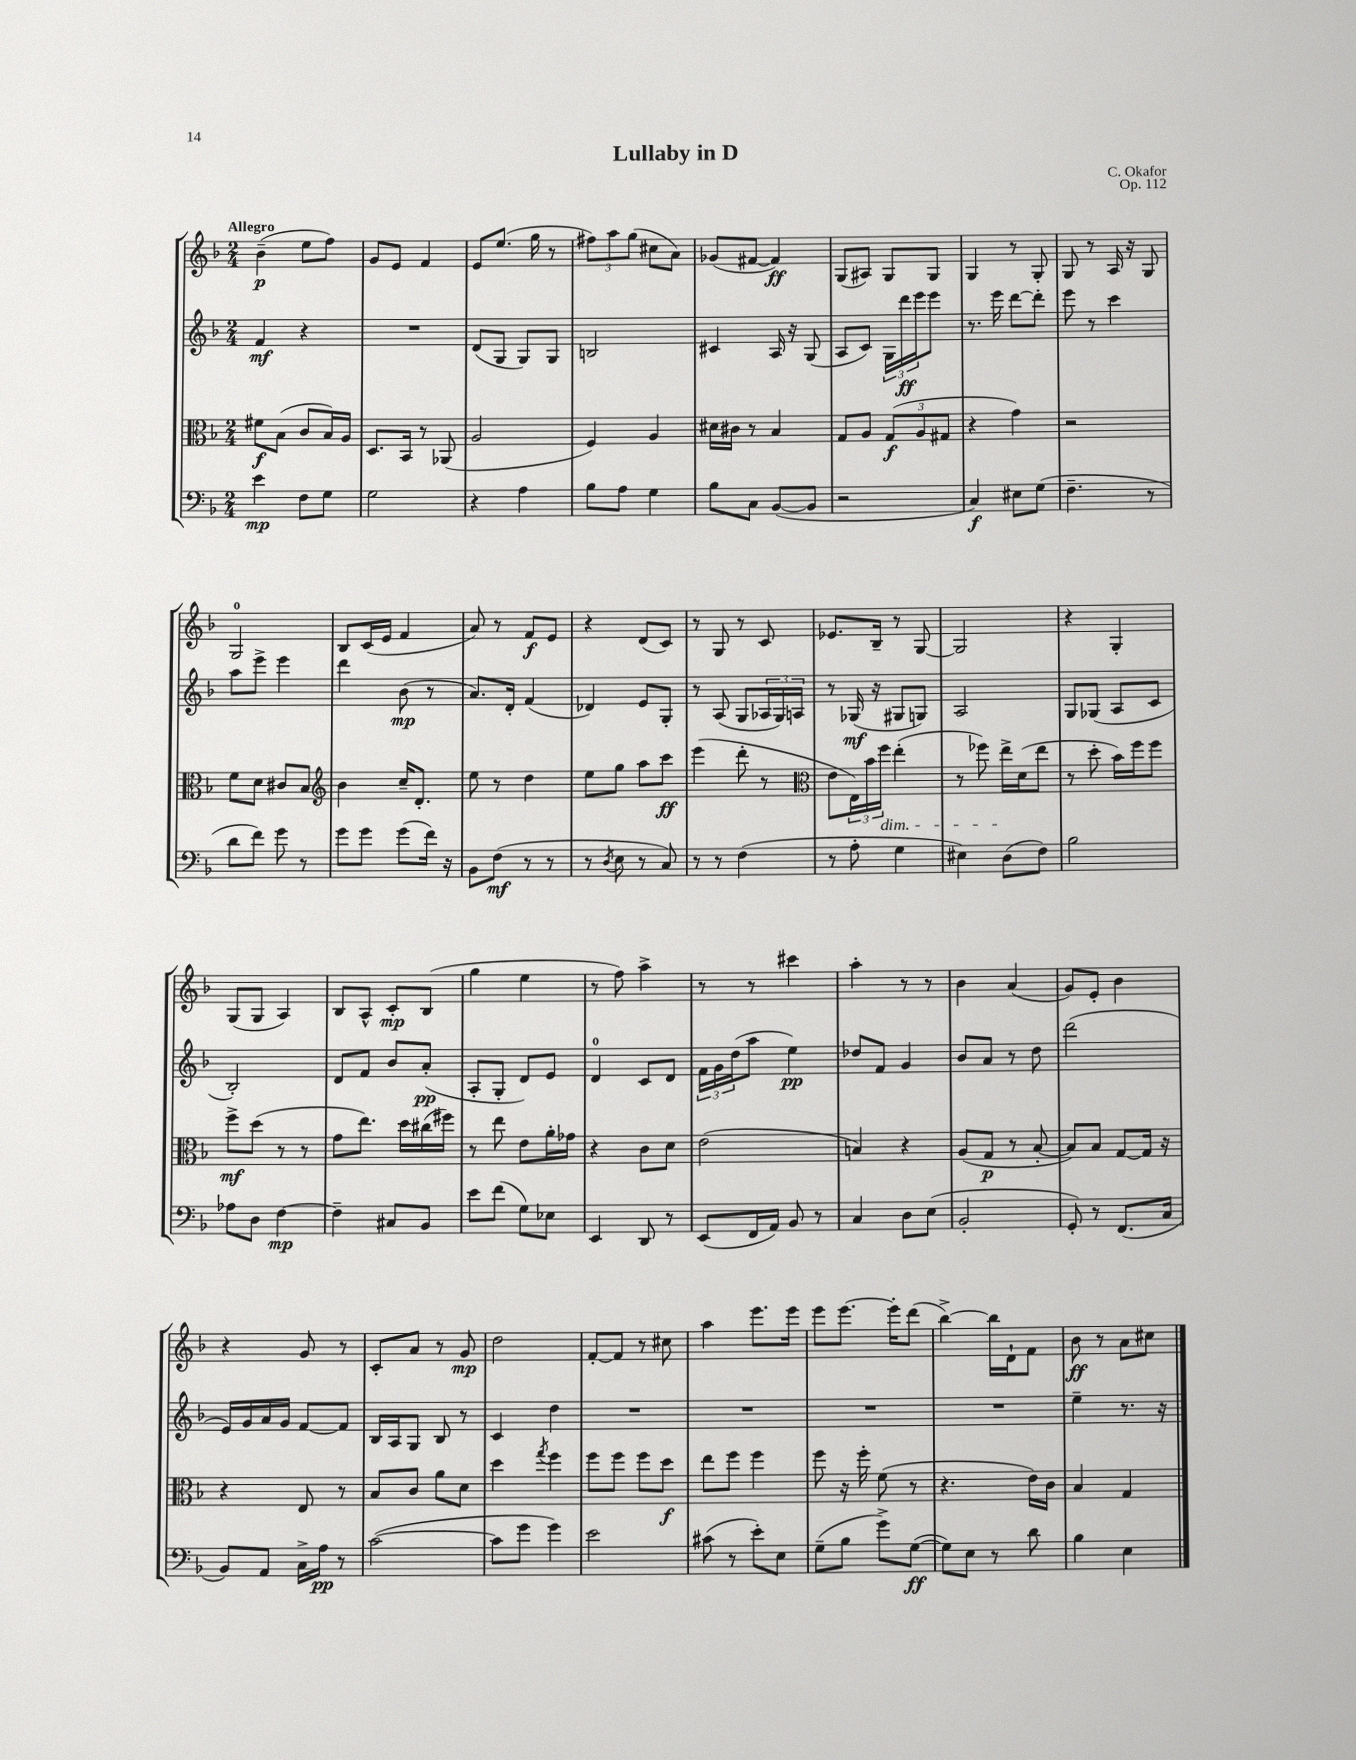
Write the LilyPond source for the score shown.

\header { title = "Lullaby in D" composer = "C. Okafor" opus = "Op. 112" }
<<
\new StaffGroup <<
\new Staff = "s0" {
    \clef treble \key f \major \numericTimeSignature \time 2/4 \tempo "Allegro"
    bes'4--\p( e''8 f''8) |
    g'8 e'8 f'4 |
    e'8 e''8.( g''16 r8 |
    \tuplet 3/2 { fis''8) a''8 g''8( } cis''8 a'8) |
    ges'8( fis'8~ fis'4\ff) |
    g8( ais8) g8 g8 |
    g4 r8 g8-. |
    g8 r8 a16 r16 g8 |
    g2-0 |
    bes8 c'16( e'16 f'4 |
    a'8) r8 f'8\f e'8 |
    r4 d'8( c'8) |
    r8 g8 r8 c'8 |
    ees'8. bes16-- r8 g8~ |
    g2 |
    r4 g4-. |
    g8( g8 a4) |
    bes8 a8-^ c'8-.\mp bes8( |
    g''4 e''4 |
    r8 f''8) a''4-> |
    r8 r8 cis'''4 |
    a''4-. r8 r8 |
    bes'4 a'4( |
    g'8) e'8-. bes'4 |
    r4 g'8 r8 |
    c'8-. a'8 r8 g'8\mp |
    d''2 |
    f'8~-. f'8 r8 cis''8 |
    a''4 e'''8. e'''16 |
    e'''8 e'''8.~ e'''16-. d'''8( |
    bes''4~->) bes''16 d'16-! f'8 |
    bes'8\ff r8 a'8 cis''8 \bar "|." |
}
\new Staff = "s1" {
    \clef treble \key f \major \numericTimeSignature \time 2/4
    f'4\mf r4 |
    R2 |
    d'8( g8 g8) g8 |
    b2 |
    cis'4 a16 r16 g8( |
    a8 c'8) \tuplet 3/2 { g16 d'''16\ff e'''16 } e'''8 |
    r8. e'''16 d'''8~ d'''8-. |
    e'''8 r8 c'''4 |
    a''8 e'''8-> e'''4 |
    d'''4 bes'8\mp( r8 |
    a'8.) d'16-. f'4( |
    des'4) e'8 g8-. |
    r8 a8( g8 \tuplet 3/2 { aes16 g16) a16 } |
    r8 ges16\mf( r16 gis8 g8) |
    a2 |
    g8 ges8( a8 c'8 |
    bes2-.) |
    d'8 f'8 bes'8 a'8-.\pp( |
    a8-. g8-. d'8) e'8 |
    d'4-0 c'8 d'8 |
    \tuplet 3/2 { f'16 g'16 d''16( } a''8 e''4\pp) |
    des''8 f'8 g'4 |
    bes'8 a'8 r8 d''8 |
    d'''2( |
    e'16) g'16 a'16 g'16 f'8~ f'8 |
    bes16 a16 g8 bes8 r8 |
    c'4 d''4 |
    R2 |
    R2 |
    R2 |
    R2 |
    e''4-- r8. r16 \bar "|." |
}
\new Staff = "s2" {
    \clef alto \key f \major \numericTimeSignature \time 2/4
    fis'8\f bes8( c'8 bes16) a16 |
    d8. bes,16 r8 aes,8( |
    a2 |
    f4) a4 |
    dis'16 cis'16 r8 bes4 |
    g8 a8 \tuplet 3/2 { g8\f( a8 gis8 } |
    r4 g'4) |
    r2 |
    f'8 d'8 cis'8 bes8 |
    \clef treble bes'4 c''16-- d'8.-. |
    e''8 r8 d''4 |
    e''8 g''8 a''8 c'''8\ff |
    e'''4( d'''8-. r8 |
    \clef alto e'8 \tuplet 3/2 { e16) bes'16 f''16\dim } e''4-.( |
    r8 fes''8) e''16->\! d'16( e''8 |
    r8 d''8-. bes'16) f''16 f''8 |
    f''8->\mf d''8( r8 r8 |
    g'8 e''8.) d''16 cis''16( fis''16) |
    r8 e''8 e'8 a'16-. ges'16 |
    r4 c'8 d'8 |
    e'2( |
    b4) r4 |
    a8( g8\p r8 bes8~-. |
    bes8) bes8 g8~ g16 r16 |
    r4 e8 r8 |
    bes8 c'8 a'8 d'8 |
    d''4 \acciaccatura { g''8 } f''4 |
    f''8 f''8 f''8 d''8\f |
    e''8 f''8 f''4 |
    f''8 r16 f''16-. f'8( r8 |
    r4. e'16) c'16 |
    bes4 g4 \bar "|." |
}
\new Staff = "s3" {
    \clef bass \key f \major \numericTimeSignature \time 2/4
    e'4\mp f8 g8 |
    g2 |
    r4 a4 |
    bes8 a8 g4 |
    bes8 c8 bes,8~( bes,8 |
    r2 |
    c4\f) eis8 g8( |
    f4.-- r8 |
    d'8 f'8) g'8 r8 |
    g'8 g'8 g'8( f'16) r16 |
    bes,8 f8\mf( r8 r8 |
    r8 \acciaccatura { d8 } e8 r8 c8) |
    r8 r8 f4( |
    r8 a8-. g4 |
    eis4) d8( f8) |
    bes2 |
    aes8 d8 f4~\mp |
    f4-- cis8 bes,8 |
    e'8 f'8( g8) ees8 |
    e,4 d,8 r8 |
    e,8( f,16 a,16) bes,8 r8 |
    c4 d8 e8( |
    bes,2-. |
    g,8-.) r8 f,8.( c16 |
    bes,8) a,8 c16-> a16\pp r8 |
    c'2~( |
    c'8 g'8 g'4) |
    e'2 |
    cis'8( r8 e'8-.) e8 |
    g8--( bes8 g'8->) g8~\ff( |
    g8) e8 r8 d'8 |
    bes4 e4 \bar "|." |
}
>>
>>
\layout { \context { \Score \remove "Bar_number_engraver" } }
